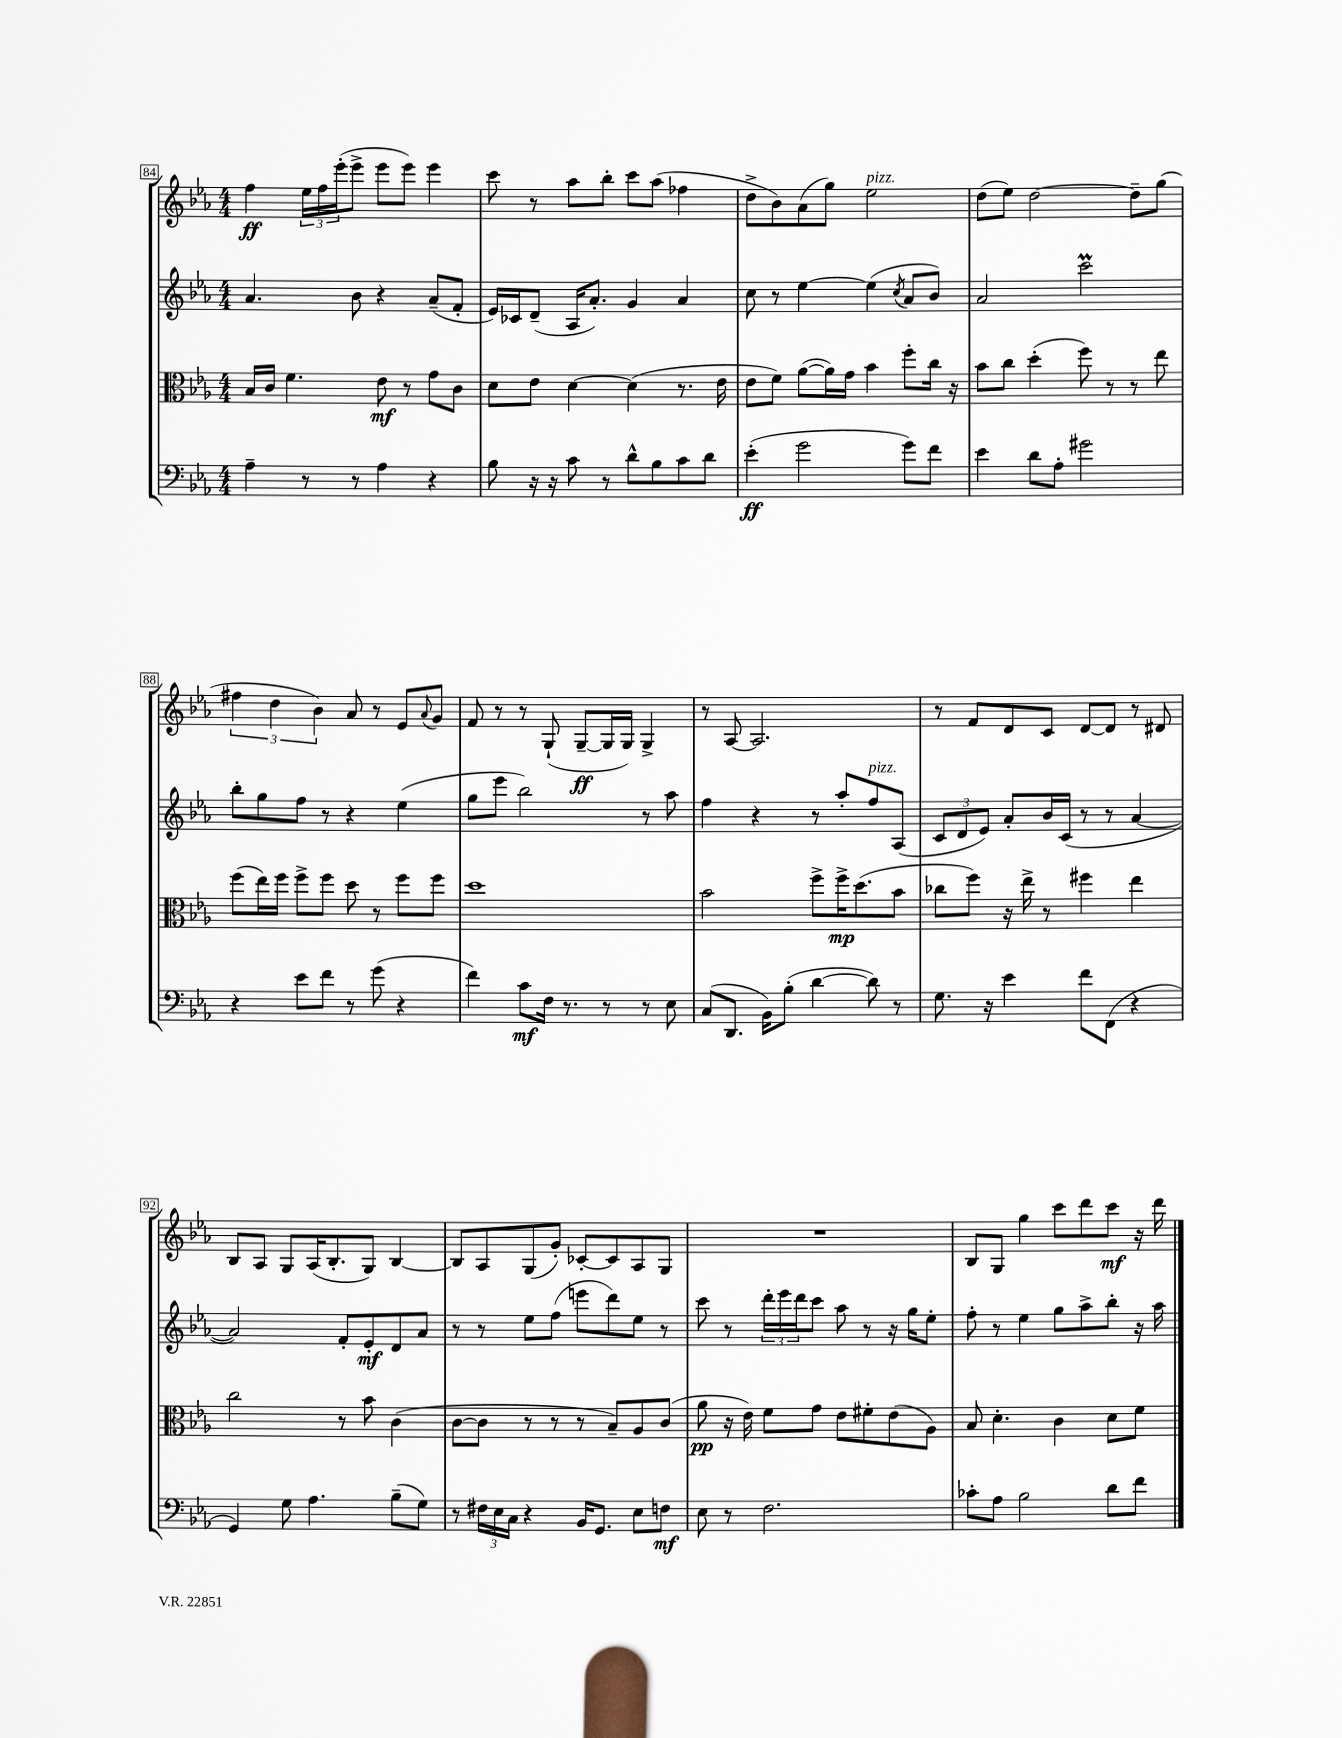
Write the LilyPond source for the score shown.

<<
\new StaffGroup <<
\new Staff = "s0" {
    \clef treble \key ees \major \numericTimeSignature \time 4/4
    f''4\ff \tuplet 3/2 { ees''16 f''16 ees'''16-.( } ees'''8-> ees'''8 ees'''8) ees'''4 |
    c'''8 r8 aes''8 bes''8-. c'''8 aes''8( fes''4 |
    d''8-> bes'8) aes'8( g''8) ees''2^\markup { \italic "pizz." } |
    d''8( ees''8) d''2~ d''8-- g''8( |
    \tuplet 3/2 { fis''4 d''4 bes'4) } aes'8 r8 ees'8 \appoggiatura { aes'8 } g'8 |
    f'8 r8 r8 g8-!( g8~--\ff g16 g16) g4-> |
    r8 aes8~ aes2. |
    r8 f'8 d'8 c'8 d'8~ d'8 r8 dis'8 |
    bes8 aes8 g8 aes16( bes8.-. g8) bes4~ |
    bes8 aes8 g8( g'8-.) ces'8~-. ces'8 aes8 g8 |
    R1 |
    bes8 g8 g''4 c'''8 d'''8 c'''8\mf r16 d'''16 \bar "|." |
}
\new Staff = "s1" {
    \clef treble \key ees \major \numericTimeSignature \time 4/4
    aes'4. bes'8 r4 aes'8--( f'8-. |
    ees'16) ces'16 d'8--( aes16 aes'8.-.) g'4 aes'4 |
    c''8 r8 ees''4~ ees''4( \acciaccatura { c''8 } aes'8 bes'8) |
    aes'2 c'''2\prall |
    bes''8-. g''8 f''8 r8 r4 ees''4( |
    g''8 ees'''8 bes''2) r8 aes''8 |
    f''4 r4 r8 aes''8-. f''8^\markup { \italic "pizz." } aes8( |
    \tuplet 3/2 { c'8 d'8 ees'8) } aes'8-. bes'16 c'16( r8 r8 aes'4~ |
    aes'2) f'8-. ees'8-.\mf d'8 aes'8 |
    r8 r8 ees''8 f''8( e'''8 d'''8) ees''8 r8 |
    c'''8 r8 \tuplet 3/2 { d'''16-. ees'''16 d'''16 } c'''8 aes''8 r8 r16 g''16 ees''8-. |
    f''8-. r8 ees''4 g''8 aes''8-> bes''8-. r16 aes''16 \bar "|." |
}
\new Staff = "s2" {
    \clef alto \key ees \major \numericTimeSignature \time 4/4
    bes16 c'16 f'4. ees'8\mf r8 g'8 c'8 |
    d'8 ees'8 d'4~ d'4( r8. ees'16 |
    ees'8 f'8) aes'8~( aes'16) g'16 bes'4 f''8-. c''16 r16 |
    bes'8 c''8 d''4-.( f''8) r8 r8 ees''8 |
    f''8( ees''16) f''16 f''8-> f''8 d''8 r8 f''8 f''8 |
    d''1 |
    bes'2 f''8-> f''16->\mp d''8.( bes'8 |
    ces''8 f''8) r16 ees''16-> r8 fis''4 ees''4 |
    c''2 r8 bes'8 c'4( |
    c'8~ c'8 r8 r8 r8 bes8--) aes8 c'8( |
    aes'8\pp r16 ees'16) f'8 g'8 ees'8 fis'8-. ees'8( aes8) |
    bes8 d'4.-. c'4 d'8 f'8 \bar "|." |
}
\new Staff = "s3" {
    \clef bass \key ees \major \numericTimeSignature \time 4/4
    aes4-- r8 r8 aes4 r4 |
    bes8 r16 r16 c'8 r8 d'8-^ bes8 c'8 d'8 |
    ees'4-.\ff( g'2 g'8) f'8 |
    ees'4 d'8 aes8-. gis'2 |
    r4 ees'8 f'8 r8 g'8( r4 |
    f'4) c'8\mf f16 r8. r8 r8 ees8 |
    c8( d,8. bes,16) bes8-.( d'4~ d'8) r8 |
    g8. r16 ees'4 f'8 f,8( r4 |
    g,4) g8 aes4. bes8--( g8) |
    r8 \tuplet 3/2 { fis16 ees16 c16 } r4 bes,16 g,8. ees8 f8\mf |
    ees8 r8 f2. |
    ces'8-. aes8 bes2 d'8 f'8 \bar "|." |
}
>>
>>
\layout { \context { \Score currentBarNumber = #84 \override BarNumber.stencil = #(make-stencil-boxer 0.1 0.3 ly:text-interface::print) } }
